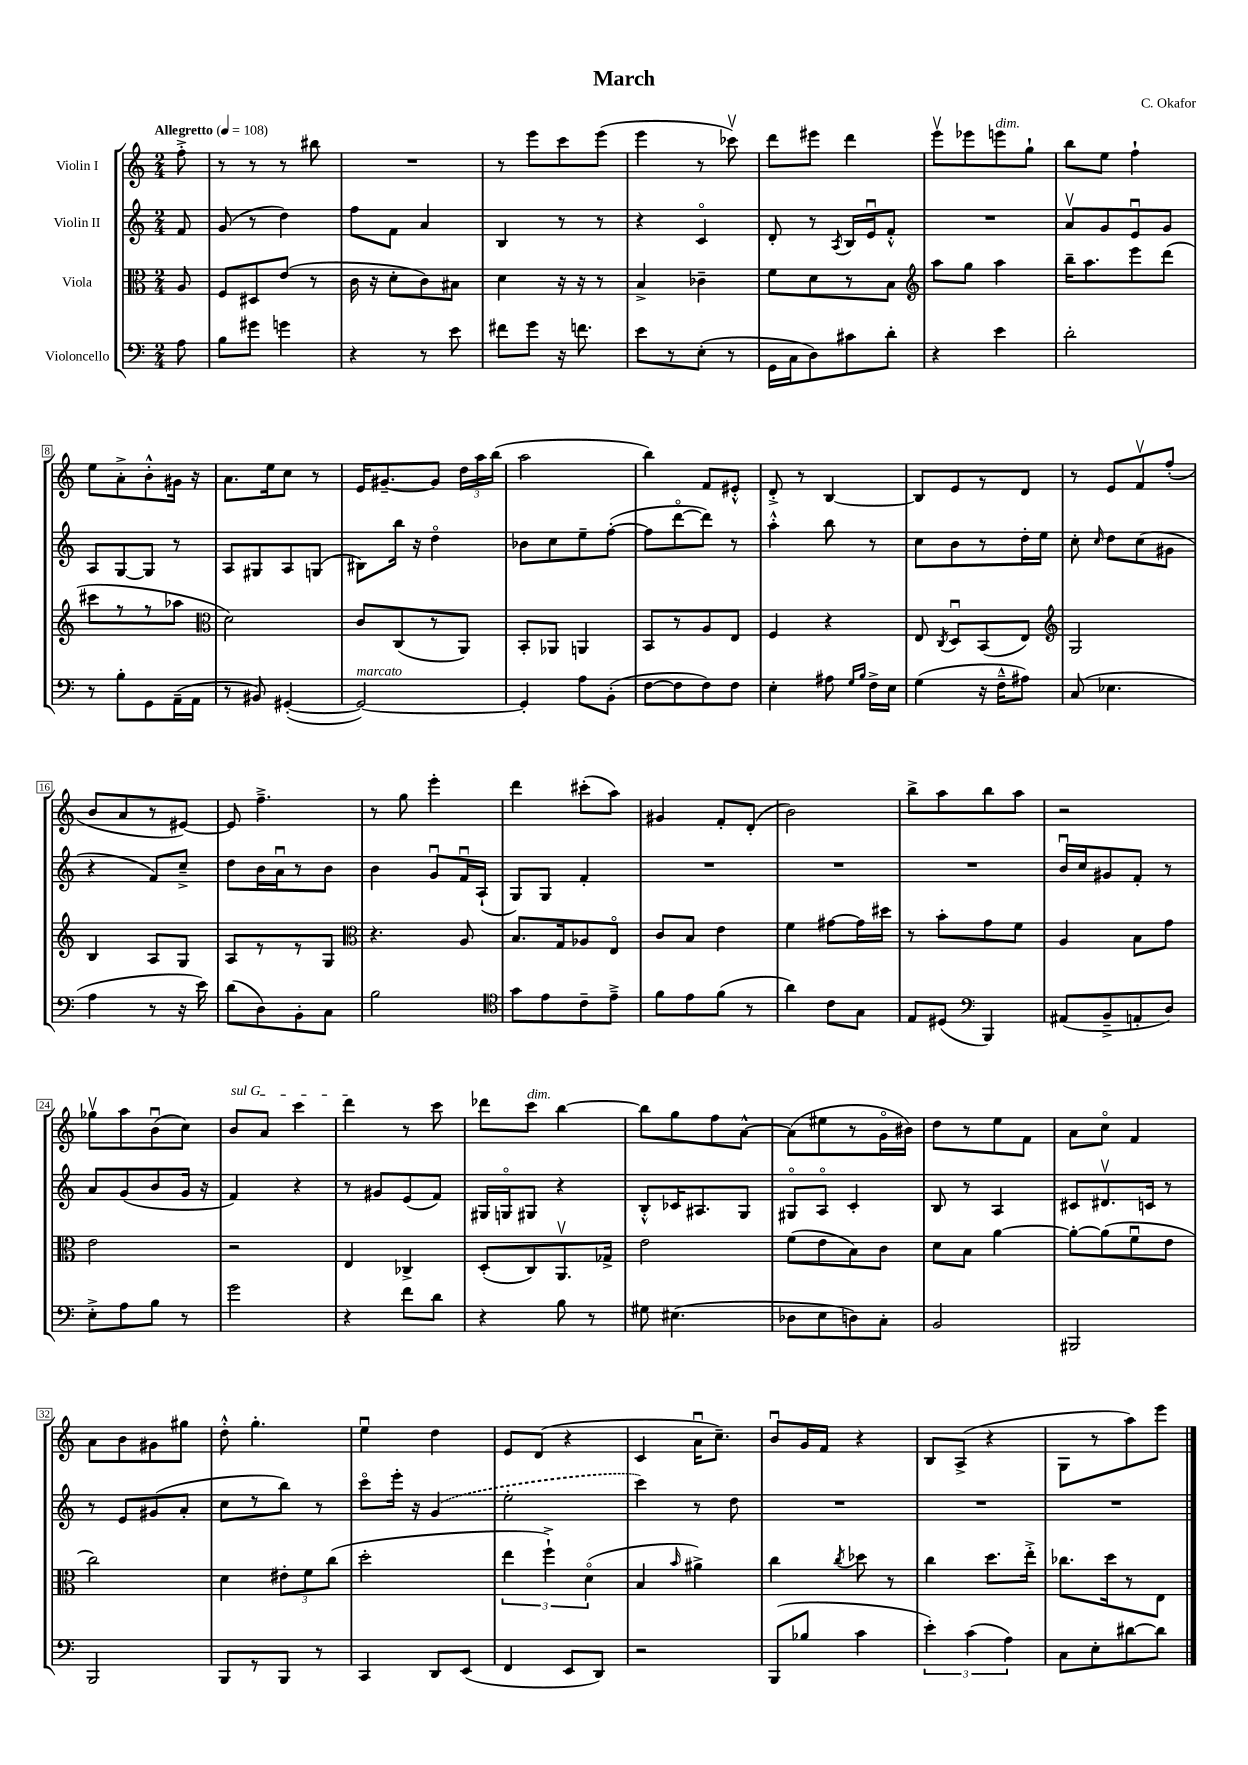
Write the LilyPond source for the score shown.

\header { title = "March" composer = "C. Okafor" }
<<
\new StaffGroup <<
\new Staff = "s0" \with { instrumentName = "Violin I" } {
    \clef treble \key c \major \numericTimeSignature \time 2/4 \partial 8 \tempo "Allegretto" 4 = 108
    \autoBeamOff f''8-.-> |
    r8 r8 r8 bis''8 |
    R2 |
    r8 e'''8[ c'''8 e'''8]( |
    e'''4 r8 ces'''8\upbow) |
    d'''8[ eis'''8] d'''4 |
    e'''8[\upbow ees'''8 e'''8^\markup { \italic "dim." } g''8]-! |
    b''8[ e''8] f''4-! |
    e''8[ a'8-.-> b'8-.-^ gis'16] r16 |
    a'8.[ e''16 c''8] r8 |
    e'16[ gis'8.~-- gis'8] \tuplet 3/2 { d''16[ a''16 b''16]( } |
    a''2 |
    b''4) f'8[ eis'8]-.-^ |
    d'8-.-> r8 b4~ |
    b8[ e'8 r8 d'8] |
    r8 e'8[ f'8\upbow f''8]-.( |
    b'8[ a'8 r8 eis'8]~) |
    eis'8 f''4.---> |
    r8 g''8 e'''4-. |
    d'''4 cis'''8[-.( a''8]) |
    gis'4 f'8[-. d'8]-.( |
    b'2) |
    b''8[-> a''8 b''8 a''8] |
    r2 |
    ges''8[\upbow a''8 b'8\downbow( c''8]) |
    \once \override TextSpanner.bound-details.left.text = \markup { \italic "sul G" } b'8[\startTextSpan a'8] c'''4 |
    d'''4\stopTextSpan r8 c'''8 |
    des'''8[ c'''8]^\markup { \italic "dim." } b''4~ |
    b''8[ g''8 f''8 a'8]~-^ |
    a'8[( eis''8 r8 g'16\flageolet bis'16]) |
    d''8[ r8 e''8 f'8] |
    a'8[ c''8]\flageolet f'4 |
    a'8[ b'8 gis'8 gis''8] |
    d''8-.-^ g''4.-. |
    e''4\downbow d''4 |
    e'8[ d'8]( r4 |
    c'4 a'16[\downbow c''8.]--) |
    b'8[\downbow g'16 f'16] r4 |
    b8[ a8]->( r4 |
    g8[ r8 a''8) e'''8] \bar "|." |
}
\new Staff = "s1" \with { instrumentName = "Violin II" } {
    \clef treble \key c \major \numericTimeSignature \time 2/4 \partial 8
    \autoBeamOff f'8 |
    g'8( r8 d''4) |
    f''8[ f'8] a'4 |
    b4 r8 r8 |
    r4 c'4\flageolet |
    d'8-. r8 \acciaccatura { a8 } b16[ e'16\downbow f'8]-.-^ |
    R2 |
    a'8[\upbow g'8 e'8\downbow g'8] |
    a8[ g8~ g8] r8 |
    a8[ gis8 a8 g8]( |
    bis8[) b''16] r16 d''4\flageolet |
    bes'8[ c''8 e''8-- f''8]~-.( |
    f''8[ d'''8~\flageolet d'''8]) r8 |
    a''4-.-^ b''8 r8 |
    c''8[ b'8 r8 d''16-. e''16] |
    c''8-. \grace { c''16 } d''8[ c''8( gis'8] |
    r4 f'8[) c''8]---> |
    d''8[ b'16 a'16\downbow r8 b'8] |
    b'4 g'8[\downbow f'16\downbow a16]-!( |
    g8[) g8] f'4-. |
    R2 |
    R2 |
    R2 |
    b'16[\downbow c''16 gis'8 f'8]-. r8 |
    a'8[ g'8( b'8 g'16] r16 |
    f'4) r4 |
    r8 gis'8[ e'8( f'8]) |
    gis16[ g16\flageolet gis8] r4 |
    b8[-.-^ ces'16 ais8. g8] |
    gis8[\flageolet a8]\flageolet c'4-. |
    b8 r8 a4 |
    cis'8[ dis'8.\upbow c'16] r8 |
    r8 e'8[ gis'8( a'8]-. |
    c''8[ r8 b''8]) r8 |
    c'''8[\flageolet e'''16]-. r16 \once \slurDashed g'4( |
    e''2-. |
    c'''4) r8 d''8 |
    R2 |
    R2 |
    R2 \bar "|." |
}
\new Staff = "s2" \with { instrumentName = "Viola" } {
    \clef alto \key c \major \numericTimeSignature \time 2/4 \partial 8
    \autoBeamOff a8 |
    f8[ dis8 e'8]( r8 |
    c'16 r16 d'8[-. c'8) bis8] |
    d'4 r16 r16 r8 |
    b4-> ces'4-- |
    f'8[ d'8 r8 b8] |
    \clef treble a''8[ g''8] a''4 |
    b''16[-- a''8. e'''8 d'''8]( |
    cis'''8[ r8 r8 aes''8] |
    \clef alto d'2) |
    c'8[ c8( r8 a,8]) |
    b,8[-. aes,8] a,4 |
    b,8[ r8 a8 e8] |
    f4 r4 |
    e8 \acciaccatura { c8 } d8[\downbow b,8( e8]) |
    \clef treble g2 |
    b4 a8[ g8] |
    a8[ r8 r8 g8] |
    \clef alto r4. a8 |
    b8.[ g16 aes8 e8]\flageolet |
    c'8[ b8] e'4 |
    f'4 gis'8[~ gis'16 dis''16] |
    r8 b'8[-. g'8 f'8] |
    a4 b8[ g'8] |
    e'2 |
    r2 |
    e4 ces4-> |
    d8[-.( c8) a,8.\upbow ges16]-> |
    e'2 |
    f'8[( e'8 b8) c'8] |
    d'8[ b8] a'4~ |
    a'8[~-. a'8( f'8\downbow e'8] |
    c''2) |
    d'4 \tuplet 3/2 { eis'8[-. f'8 c''8]( } |
    d''2-. |
    \tuplet 3/2 { e''4 f''4-!->) d'4\flageolet( } |
    b4 \grace { b'16 } ais'4->) |
    c''4 \acciaccatura { c''8 } des''8 r8 |
    c''4 d''8.[ e''16]-.-> |
    ces''8.[ d''16 r8 e8] \bar "|." |
}
\new Staff = "s3" \with { instrumentName = "Violoncello" } {
    \clef bass \key c \major \numericTimeSignature \time 2/4 \partial 8
    \autoBeamOff a8 |
    b8[ gis'8] g'4 |
    r4 r8 e'8 |
    fis'8[ g'8] r16 f'8. |
    e'8[ r8 e8]-.( r8 |
    g,16[ c16 d8) cis'8 d'8]-. |
    r4 e'4 |
    d'2-. |
    r8 b8[-. g,8 a,16--( a,16] |
    r8 bis,8) gis,4~-.( |
    gis,2~^\markup { \italic "marcato" }) |
    gis,4-. a8[ b,8]-.( |
    f8[~ f8 f8) f8] |
    e4-. ais8 \grace { g16[ b16] } f16[-> e16] |
    g4( r16 f16[---^ ais8]) |
    c8( ees4. |
    a4 r8 r16 e'16) |
    d'8[( d8) b,8-. c8] |
    b2 |
    \clef tenor g'8[ e'8 c'8-- e'8]---> |
    f'8[ e'8 f'8]( r8 |
    a'4) c'8[ g8] |
    e8[ dis8]( \clef bass b,,4) |
    ais,8[( b,8---> a,8-. d8]) |
    e8[-.-> a8 b8] r8 |
    g'2 |
    r4 f'8[ d'8] |
    r4 b8 r8 |
    gis8 eis4.( |
    des8[ e8 d8) c8]-. |
    b,2 |
    bis,,2 |
    b,,2 |
    b,,8[ r8 b,,8] r8 |
    c,4 d,8[ e,8]( |
    f,4 e,8[ d,8]) |
    r2 |
    b,,8[( bes8] c'4 |
    \tuplet 3/2 { e'4-.) c'4( a4) } |
    c8[ e8-. dis'8~ dis'8] \bar "|." |
}
>>
>>
\layout { \context { \Score \override BarNumber.stencil = #(make-stencil-boxer 0.1 0.3 ly:text-interface::print) } }
